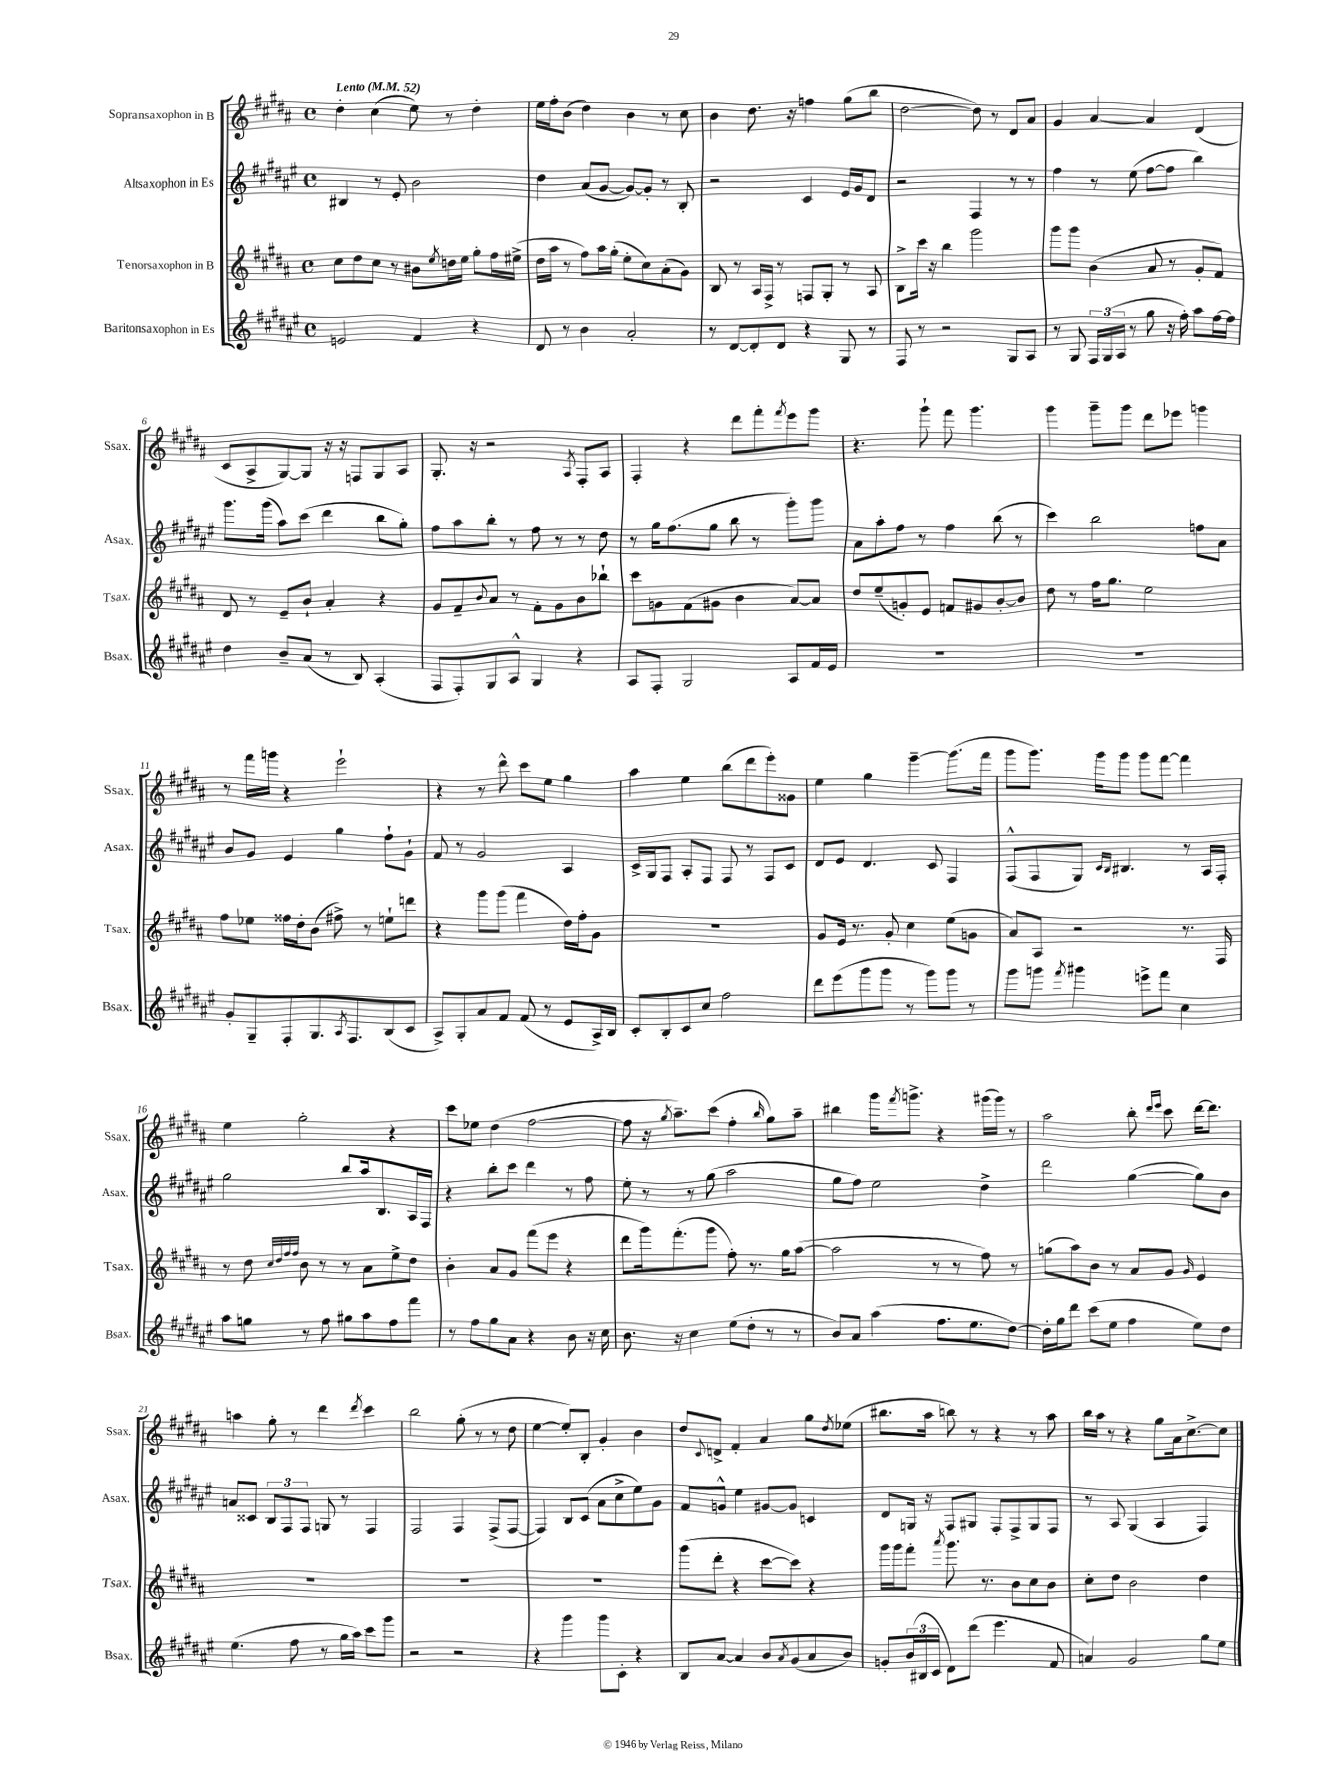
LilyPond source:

<<
\new StaffGroup <<
\new Staff = "s0" \with { instrumentName = "Sopransaxophon in B" shortInstrumentName = "Ssax." } {
    \clef treble \key b \major \defaultTimeSignature \time 4/4 \tempo "Lento" 4 = 52
    dis''4-. cis''4( e''8) r8 dis''4-. |
    e''16 fis''16-. b'8( dis''4) b'4 r8 cis''8 |
    b'4 dis''8. r16 f''4 gis''8( b''8 |
    dis''2~ dis''8) r8 dis'8 ais'8 |
    gis'4 ais'4~ ais'4 dis'4( |
    cis'8 ais8-> gis8~) gis8 r16 r16 f8 gis8 ais8 |
    gis8.-. r16 r2 \acciaccatura { ais8 } fis8-. ais8 |
    fis4-. r4 dis'''8 fis'''8-. \acciaccatura { fis'''8 } e'''8 gis'''8 |
    r4. gis'''8-! fis'''8 gis'''4. |
    gis'''4 gis'''8-- gis'''8 dis'''8 ees'''8 g'''4 |
    r8 fis'''16 g'''16 r4 e'''2-! |
    r4 r8 dis'''8-^ cis'''8 e''8 gis''4 |
    ais''4 e''4 b''8( dis'''8 e'''8-.) gisis'8 |
    e''4 gis''4 gis'''4~-- gis'''8.( fis'''16 |
    gis'''8 gis'''8.) gis'''16 gis'''8 gis'''8 fis'''8~ fis'''4 |
    e''4 gis''2-. r4 |
    cis'''8 ees''8 dis''4( fis''2~ |
    fis''8 r16 \acciaccatura { gis''8 } ais''8.--) cis'''8( fis''4-. \grace { b''16 } gis''8) ais''8-- |
    bis''4 gis'''16 \acciaccatura { fis'''8 } g'''8.-> r4 gis'''16( gis'''16) r8 |
    ais''2 b''8-. \grace { dis'''16 e'''16 } cis'''8 dis'''16~ dis'''8. |
    a''4 gis''8-. r8 dis'''4 \acciaccatura { dis'''8 } cis'''4 |
    b''2 gis''8-.( r8 r8 dis''8 |
    e''4~ e''8-.) b8-. gis'4-. b'4 |
    dis''8 \appoggiatura { cis'8 } d'8-> fis'4-. ais'4 gis''8 \acciaccatura { dis''8 } ees''8( |
    bis''8. ais''16 b''8) r8 r4 r8 ais''8 |
    b''16 ais''16 r8 r4 gis''8 ais'16 cis''8.~-> cis''8 \bar "|." |
}
\new Staff = "s1" \with { instrumentName = "Altsaxophon in Es" shortInstrumentName = "Asax." } {
    \clef treble \key fis \major \defaultTimeSignature \time 4/4
    bis4 r8 eis'8-. b'2 |
    dis''4 ais'8( gis'8~ gis'8~) gis'8-. r8 b8-. |
    r2 cis'4 eis'16 gis'16 dis'8 |
    r2 fis4 r8 r8 |
    fis''4 r8 eis''8( fis''8~ fis''8 b''4) |
    gis'''8. gis'''16( ais''8) cis'''8( dis'''4 b''8 gis''8-.) |
    fis''8 ais''8 b''8-. r8 fis''8 r8 r8 dis''8 |
    r8 gis''16 fis''8.( gis''8 b''8 r8 gis'''8-.) gis'''8 |
    ais'8 ais''8-. fis''8 r8 fis''4 b''8( r8 |
    cis'''4) b''2 f''8 ais'8 |
    b'8 gis'8 eis'4 gis''4 fis''8-! gis'8-! |
    fis'8 r8 gis'2 ais4 |
    cis'16-> gis16 fis8 ais8-. fis8 fis8 r8 fis8 cis'8 |
    dis'8 eis'8 dis'4. cis'8 fis4 |
    fis8-^( fis8 gis8) \grace { cis'16 b16 } bis4. r8 ais16 fis16-. |
    gis''2 b''8 ais''16 b8. ais16 fis16 |
    r4 b''8-. cis'''8 dis'''4 r8 fis''8 |
    eis''8-. r8 r8 gis''8( ais''2 |
    gis''8 fis''8) eis''2 dis''4-> |
    dis'''2 gis''4~( gis''8) b'8 |
    a'8 cisis'8 \tuplet 3/2 { b8 fis8 fis8 } g8 r8 fis4 |
    fis2 fis4 fis8->( fis8~ |
    fis4) b8 cis'8( ais'8 cis''8-> eis''8) gis'8 |
    fis'8 g'8-^ eis''4 gis'8~ gis'8 c'4 |
    dis'8 g16 r16 fis8 gis8 fis8-. fis8-> gis8 fis8 |
    r8 ais8 gis4( ais4 fis4) \bar "|." |
}
\new Staff = "s2" \with { instrumentName = "Tenorsaxophon in B" shortInstrumentName = "Tsax." } {
    \clef treble \key b \major \defaultTimeSignature \time 4/4
    cis''8 dis''8 cis''8 r8 bis'8 \acciaccatura { e''8 } d''16 e''16 gis''8-. fis''16 eis''16->( |
    dis''16 ais''16 r8 fis''8) ais''16 gis''16-.( e''8-. cis''8) ais'8-.( gis'8) |
    b8 r8 ais16 fis16-> r8 f8 gis8-. r8 ais8 |
    b8-> cis'''16 r16 b''4 gis'''2 |
    gis'''8 gis'''8 b'4( ais'8 r8 gis'8-. fis'8) |
    dis'8 r8 e'8-- b'8-! ais'4-. r4 |
    gis'8 fis'8-- \appoggiatura { b'8 } ais'8 r8 fis'8-. gis'8 b'8 bes''8-! |
    cis'''8 g'8 fis'8( gis'8 b'4 ais'8~) ais'8 |
    dis''8 e''8--( g'8-.) e'8 f'8 gis'8 b'8~-. b'8 |
    dis''8 r8 fis''16 gis''8. e''2 |
    fis''8 ees''8 fisis''16 dis''16-. b'8( fis''8->) r8 e''8-! d'''8 |
    r4 gis'''8 gis'''8( fis'''4 dis''16) fis''16-. gis'8 |
    R1 |
    gis'8 e'16 r8. gis'8-. cis''4 e''8( g'8 |
    ais'8) ais8 r2 r8. fis16 |
    r8 dis''8 \grace { cis''32 dis''32 fis''32 fis''32 } b'8 r8 r8 ais'8 e''8-> dis''8 |
    b'4-. ais'8 gis'8 fis'''8( e'''8 r4 |
    dis'''8 gis'''16) fis'''8.-.( gis'''8 fis''8-.) r8. gis''16 ais''8~( |
    ais''2 r8 r8 fis''8) r8 |
    g''8( ais''8) b'8 r8 ais'8 gis'8 \grace { gis'16 } e'4 |
    R1 |
    R1 |
    R1 |
    gis'''8( dis'''8-. r4 cis'''8~ cis'''8) r4 |
    gis'''16 gis'''16 fis'''8-. \acciaccatura { ais'''8 } gis'''8. r8. b'8 cis''8 b'8 |
    cis''8-. dis''8 b'2 dis''4 \bar "|." |
}
\new Staff = "s3" \with { instrumentName = "Baritonsaxophon in Es" shortInstrumentName = "Bsax." } {
    \clef treble \key fis \major \defaultTimeSignature \time 4/4
    e'2 fis'4 r4 |
    dis'8 r8 b'4 ais'2-. |
    r8 dis'8~ dis'8-. dis'8 r4 gis8 r8 |
    fis8 r8 r2 gis8 ais8 |
    r8 gis8 \tuplet 3/2 { fis16 gis16( ais16 } r8 gis''8 r16 fis''16-.) ais''8 fis''16~ fis''16 |
    dis''4 b'8-- ais'8( r8 b8) ais4-.( |
    fis8 fis8-.) gis8 ais8-^ gis4 r4 |
    ais8 fis8-. gis2 ais8 fis'16 eis'16 |
    R1 |
    R1 |
    gis'8-. gis8-- fis8-. gis8. \acciaccatura { ais8 } fis8. b8( cis'8 |
    ais8->) gis8-. ais'8 fis'8 fis'8( r8 eis'8 ais16->) b16 |
    cis'8-. b8-. cis'8 cis''8 fis''2 |
    dis'''8 eis'''8( gis'''8 gis'''8 r8 gis'''8) gis'''8 r8 |
    gis'''8 g'''8 \acciaccatura { fis'''8 } gis'''4 e'''8-> fis'''8 cis''4 |
    ais''8 g''8 r8 fis''8 gis''8 ais''8 fis''8 fis'''8 |
    r8 fis''8 gis''8 ais'8 r4 b'8 r16 cis''16 |
    b'8. r16 cis''4 eis''8( dis''8-. r8 r8 |
    b'8) ais'8 ais''4( fis''8. eis''8. dis''8~) |
    dis''16-. gis''16 dis'''8 cis'''8( eis''8 fis''4 eis''8) dis''8 |
    eis''4.( fis''8 r8 gis''16 ais''16) cis'''8 gis'''8 |
    r2 r2 |
    r4 gis'''4 gis'''8 cis'8-. r4 |
    b8 ais'8~ ais'4 b'8 \acciaccatura { ais'8 } gis'8( ais'8 b'8) |
    g'8-. \tuplet 3/2 { b'16( bis16 cis'16 } dis'8) dis'''8( eis'''4. fis'8 |
    a'4) gis'2 gis''8 eis''8 \bar "|." |
}
>>
>>
